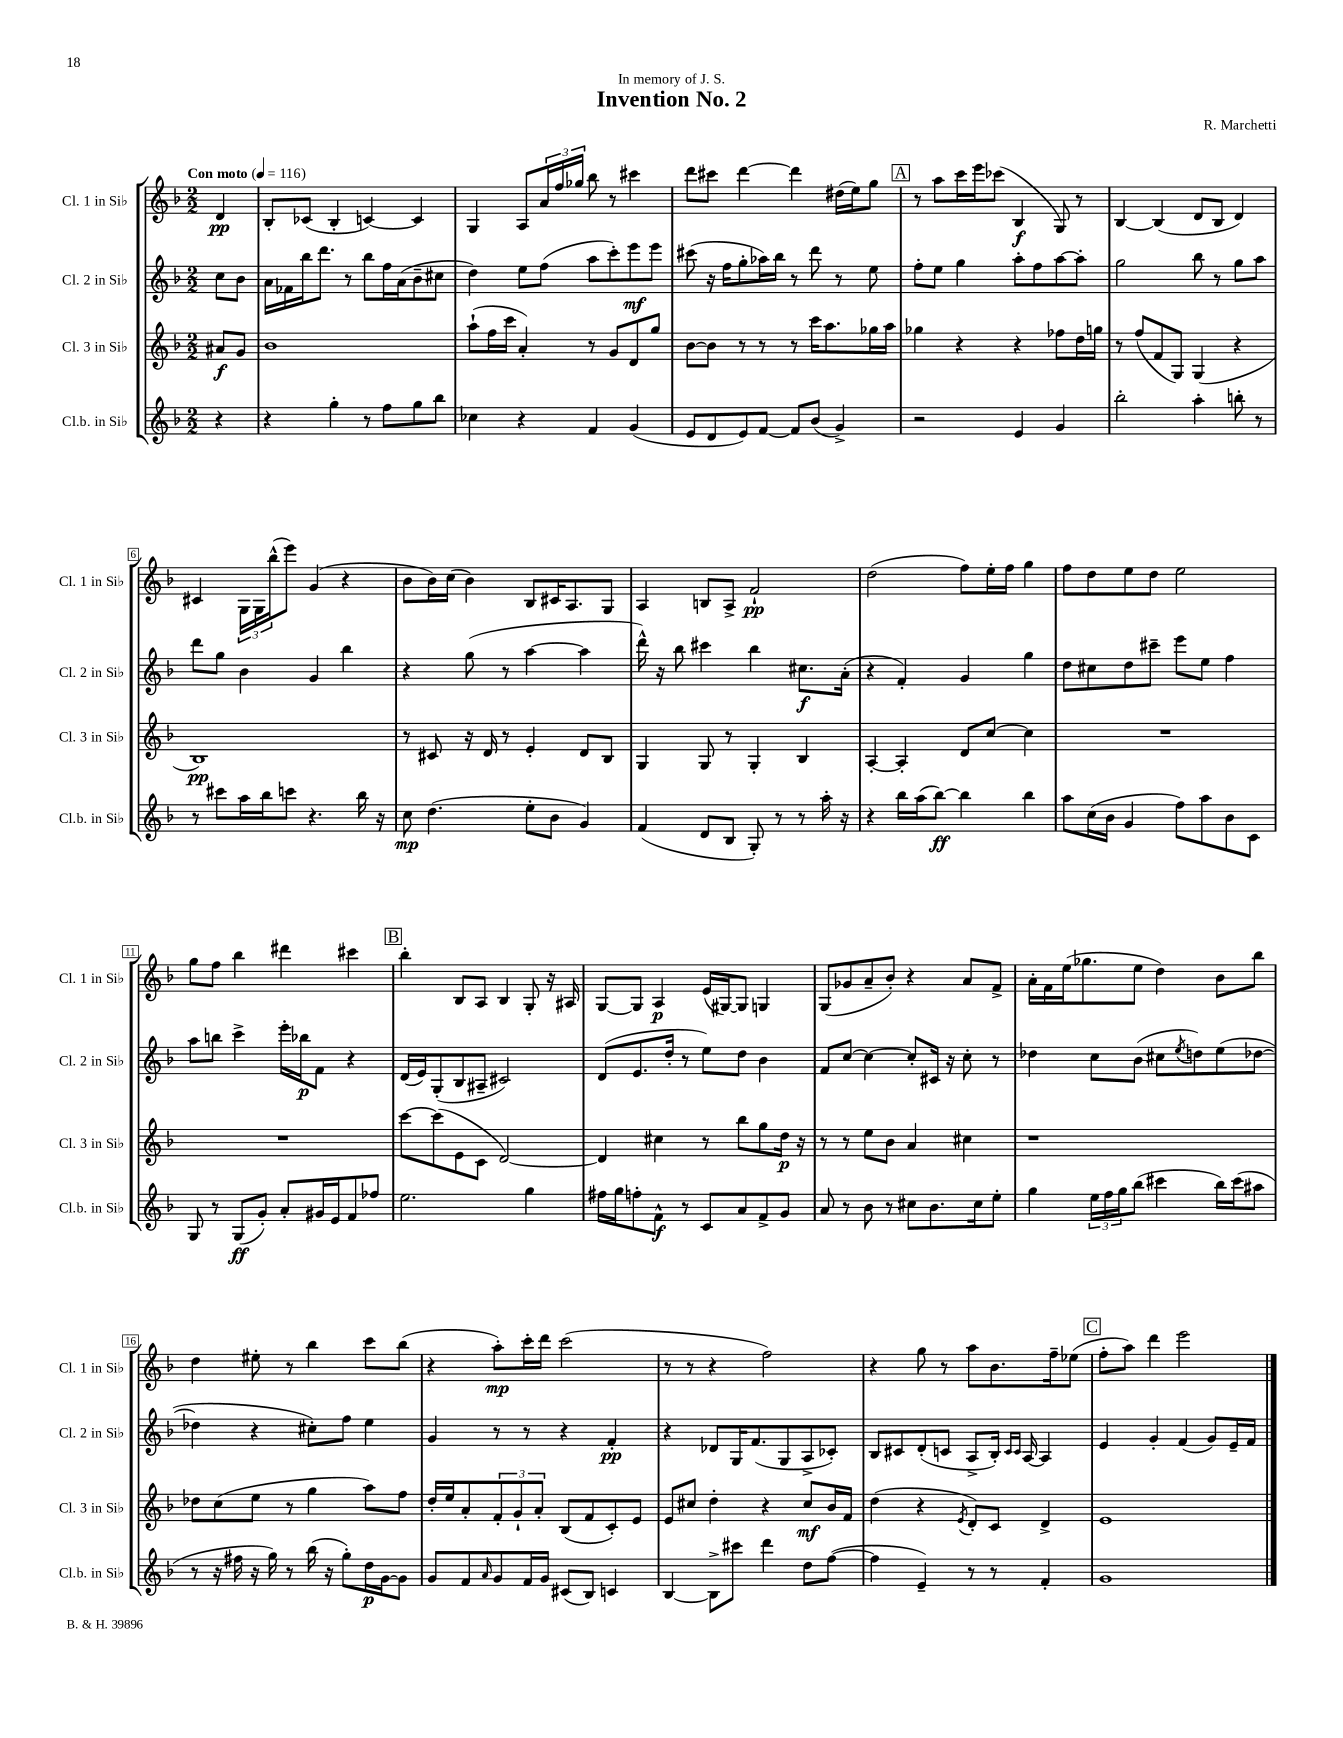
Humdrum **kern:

**kern	**dynam	**kern	**dynam	**kern	**dynam	**kern	**dynam
*part4	*part4	*part3	*part3	*part2	*part2	*part1	*part1
*staff4	*staff4	*staff3	*staff3	*staff2	*staff2	*staff1	*staff1
*I"Cl.b. in Si♭	*	*I"Cl. 3 in Si♭	*	*I"Cl. 2 in Si♭	*	*I"Cl. 1 in Si♭	*
*I'Cl.b. in Si♭	*	*I'Cl. 3 in Si♭	*	*I'Cl. 2 in Si♭	*	*I'Cl. 1 in Si♭	*
*clefG2	*	*clefG2	*	*clefG2	*	*clefG2	*
*k[b-]	*	*k[b-]	*	*k[b-]	*	*k[b-]	*
*M2/2	*	*M2/2	*	*M2/2	*	*M2/2	*
*MM116	*	*MM116	*	*MM116	*	*MM116	*
=	=	=	=	=	=	=	=
!	!	!	!	!	!	!LO:TX:a:B:t=Con moto	!
4r	.	8a#X/L	f	8cc\L	.	4d/	pp
.	.	8g/J	.	8b-\J	.	.	.
=1	=1	=1	=1	=1	=1	=1	=1
4r	.	1b-	.	16a\LL	.	8B-'/L	.
.	.	.	.	16f-X\	.	.	.
.	.	.	.	16bb-\J	.	(8c-X/J	.
.	.	.	.	8.ddd\J	.	.	.
4gg'\	.	.	.	.	.	4B-'/	.
.	.	.	.	8r	.	.	.
8r	.	.	.	8bb-\L	.	[4cn/)	.
8ff\L	.	.	.	16ff\L	.	.	.
.	.	.	.	(16a\J	.	.	.
8gg\	.	.	.	8b-~\	.	4c/]	.
8bb-\J	.	.	.	8cc#X\J	.	.	.
=2	=2	=2	=2	=2	=2	=2	=2
4cc-X\	.	(8aa`\L	.	4dd\)	.	4G/	.
.	.	16ff\L	.	.	.	.	.
.	.	16ccc\JJ	.	.	.	.	.
4r	.	4a'/)	.	8ee\L	.	8A/L	.
.	.	.	.	(8ff\J	.	24a/L	.
.	.	.	.	.	.	24ff/	.
.	.	.	.	.	.	24gg-X/JJ	.
4f/	.	8r	.	8aa\L	.	8bb-\	.
.	.	8g/L	.	8ccc'\)	.	8r	.
(4g/	.	8d/	.	8eee\	mf	4ccc#X\	.
.	.	8gg/J	.	8eee\J	.	.	.
=3	=3	=3	=3	=3	=3	=3	=3
8e/L	.	[8b-\L	.	(8ccc#X\	.	8ddd\L	.
8d/	.	8b-\J]	.	16r	.	8ccc#X\J	.
.	.	.	.	16ff\KL	.	.	.
8e/)	.	8r	.	8gg'\	.	[4ddd\	.
[8f/J	.	8r	.	16aa-X\L)	.	.	.
.	.	.	.	16bb-\JJ	.	.	.
8f/L]	.	8r	.	8r	.	4ddd\]	.
(8b-/J	.	16ccc\KL	.	8ddd\	.	.	.
.	.	8.aa\	.	.	.	.	.
4g^/)	.	.	.	8r	.	(16dd#X\LL	.
.	.	.	.	.	.	16ee\J)	.
.	.	16gg-X\L	.	8ee\	.	8gg\J	.
.	.	16aa\JJ	.	.	.	.	.
!!LO:REH:place=s1:t=A
=4	=4	=4	=4	=4	=4	=4	=4
2r	.	4gg-X\	.	8ff'\L	.	8r	.
.	.	.	.	8ee\J	.	8aa\L	.
.	.	4r	.	4gg\	.	16ccc\L	.
.	.	.	.	.	.	16eee\J	.
.	.	.	.	.	.	(8ccc-X\J	.
4e/	.	4r	.	8aa'\L	.	4B-/	f
.	.	.	.	8ff\	.	.	.
4g/	.	8ff-X\L	.	[8aa\	.	8G/)	.
.	.	16dd\L	.	8aa'\J]	.	8r	.
.	.	16ggn\JJ	.	.	.	.	.
=5	=5	=5	=5	=5	=5	=5	=5
2bb-'\	.	8r	.	2gg\	.	[4B-/	.
.	.	(8ff/L	.	.	.	.	.
.	.	8f/	.	.	.	(4B-/]	.
.	.	8G/J)	.	.	.	.	.
4aa'\	.	(4G/	.	8bb-\	.	8d/L	.
.	.	.	.	8r	.	8B-/J	.
8bbn'\	.	4r	.	8gg\L	.	4d/)	.
8r	.	.	.	8aa\J	.	.	.
!!LO:LB:g=z
=6	=6	=6	=6	=6	=6	=6	=6
8r	.	1B-)	pp	8ddd\L	.	4c#X/	.
8ccc#X\L	.	.	.	8gg\J	.	.	.
16aa\L	.	.	.	4b-\	.	24G\LL	.
.	.	.	.	.	.	24G\	.
16bb-\J	.	.	.	.	.	.	.
.	.	.	.	.	.	(24bb-^^\J	.
8cccn\J	.	.	.	.	.	8eee\J)	.
4.r	.	.	.	4g/	.	(4g/	.
.	.	.	.	4bb-\	.	4r	.
16bb-\	.	.	.	.	.	.	.
16r	.	.	.	.	.	.	.
=7	=7	=7	=7	=7	=7	=7	=7
8cc\	mp	8r	.	4r	.	8b-\L	.
(4.dd\	.	8c#X/	.	.	.	16b-\L)	.
.	.	.	.	.	.	(16cc\JJ	.
.	.	16r	.	(8gg\	.	4b-\)	.
.	.	16d/	.	.	.	.	.
.	.	8r	.	8r	.	.	.
8ee'\L	.	4e'/	.	[4aa\	.	8B-/L	.
8b-\J	.	.	.	.	.	16c#X/K	.
.	.	.	.	.	.	8.A/	.
4g/)	.	8d/L	.	4aa\]	.	.	.
.	.	8B-/J	.	.	.	8G/J	.
=8	=8	=8	=8	=8	=8	=8	=8
(4f/	.	4G/	.	16ddd^^\)	.	4A/	.
.	.	.	.	16r	.	.	.
.	.	.	.	8bb-\	.	.	.
8d/L	.	8G/	.	4ccc#X\	.	8Bn/L	.
8B-/J	.	8r	.	.	.	8A^/J	.
8G'/)	.	4G'/	.	4bb-\	.	2f`/	pp
8r	.	.	.	.	.	.	.
8r	.	4B-/	.	8.cc#X\L	f	.	.
16aa'\	.	.	.	.	.	.	.
16r	.	.	.	(16a'\Jk	.	.	.
=9	=9	=9	=9	=9	=9	=9	=9
4r	.	[4A'/	.	4r	.	(2dd\	.
16bb-\LL	.	4A'/]	.	4f'/)	.	.	.
(16aa\J	.	.	.	.	.	.	.
[8bb-\J)	ff	.	.	.	.	.	.
4bb-\]	.	8d/L	.	4g/	.	8ff\L)	.
.	.	[8cc/J	.	.	.	16ee'\L	.
.	.	.	.	.	.	16ff\JJ	.
4bb-\	.	4cc\]	.	4gg\	.	4gg\	.
=10	=10	=10	=10	=10	=10	=10	=10
8aa\L	.	1r	.	8dd\L	.	8ff\L	.
(16cc\L	.	.	.	8cc#X\	.	8dd\	.
16b-\JJ	.	.	.	.	.	.	.
4g/	.	.	.	8dd\	.	8ee\	.
.	.	.	.	8ccc#X~\J	.	8dd\J	.
8ff\L)	.	.	.	8eee\L	.	2ee\	.
8aa\	.	.	.	8ee\J	.	.	.
8b-\	.	.	.	4ff\	.	.	.
8c\J	.	.	.	.	.	.	.
!!LO:LB:g=z
=11	=11	=11	=11	=11	=11	=11	=11
8G/	.	1r	.	8aa\L	.	8gg\L	.
8r	.	.	.	8bbn\J	.	8ff\J	.
(8G/L	ff	.	.	4ccc^\	.	4bb-\	.
8g'/J)	.	.	.	.	.	.	.
8a'/L	.	.	.	16eee'\LL	.	4ddd#X\	.
.	.	.	.	16bb-X\J	p	.	.
16g#X/L	.	.	.	8f\J	.	.	.
16e/J	.	.	.	.	.	.	.
8f/	.	.	.	4r	.	4ccc#X\	.
8ff-X/J	.	.	.	.	.	.	.
!!LO:REH:place=s1:t=B
=12	=12	=12	=12	=12	=12	=12	=12
2.ee\	.	[8ccc\L	.	(16d/LL	.	4bb-'\	.
.	.	.	.	16e/J)	.	.	.
.	.	(8ccc\]	.	(8G'/	.	.	.
.	.	8e\	.	8B-/	.	8B-/L	.
.	.	8c\J	.	8A#X~/J	.	8A/J	.
.	.	[2d/)	.	2c#X/)	.	4B-/	.
4gg\	.	.	.	.	.	8G'/	.
.	.	.	.	.	.	16r	.
.	.	.	.	.	.	16A#X/	.
=13	=13	=13	=13	=13	=13	=13	=13
16ff#X\LL	.	4d/]	.	(8d/L	.	[8G/L	.
16gg\J	.	.	.	.	.	.	.
8ffn'\	.	.	.	8.e/	.	8G/J]	.
8f^^\J	f	4cc#X\	.	.	.	4A/	p
.	.	.	.	16dd'/Jk	.	.	.
8r	.	.	.	8r	.	.	.
8c/L	.	8r	.	8ee\L)	.	(16e/LL	.
.	.	.	.	.	.	[16G#X/J)	.
8a/	.	8bb-\L	.	8dd\J	.	8G#/J]	.
8f^/	.	8gg\	.	4b-\	.	4Gn/	.
8g/J	.	16dd\Jk	p	.	.	.	.
.	.	16r	.	.	.	.	.
=14	=14	=14	=14	=14	=14	=14	=14
8a/	.	8r	.	8f/L	.	(8G/L	.
8r	.	8r	.	[8cc/J	.	8g-X/	.
8b-\	.	8ee\L	.	4cc\_	.	8a~/	.
8r	.	8b-\J	.	.	.	8b-'/J)	.
8cc#X\L	.	4a/	.	8cc'/L]	.	4r	.
8.b-\	.	.	.	16c#X/Jk	.	.	.
.	.	.	.	16r	.	.	.
.	.	4cc#X\	.	8cc'\	.	8a/L	.
16cc#\k	.	.	.	.	.	.	.
8ee'\J	.	.	.	8r	.	8f^/J	.
=15	=15	=15	=15	=15	=15	=15	=15
4gg\	.	1r	.	4dd-X\	.	16a'\LL	.
.	.	.	.	.	.	16f\	.
.	.	.	.	.	.	(16ee\J	.
.	.	.	.	.	.	8.gg-X\	.
24ee\LL	.	.	.	8cc\L	.	.	.
24ff\	.	.	.	.	.	.	.
24gg\J	.	.	.	.	.	.	.
(8bb-\J	.	.	.	(8b-\J	.	8ee\J	.
4ccc#X\	.	.	.	8cc#X\L	.	4dd\)	.
.	.	.	.	8qee/	.	.	.
.	.	.	.	8ddn\)	.	.	.
16bb-\LL)	.	.	.	(8ee\	.	8b-\L	.
(16ccc#\J	.	.	.	.	.	.	.
8aa#X\J	.	.	.	[8dd-X\J	.	8bb-\J	.
!!LO:LB:g=z
=16	=16	=16	=16	=16	=16	=16	=16
8r	.	8dd-X\L	.	4dd-X\]	.	4dd\	.
16r	.	(8cc\	.	.	.	.	.
16ff#X\	.	.	.	.	.	.	.
16r	.	8ee\J	.	4r	.	8ee#X'\	.
16gg\)	.	.	.	.	.	.	.
8r	.	8r	.	.	.	8r	.
(16bb-\	.	4gg\	.	8cc#X'\L)	.	4bb-\	.
16r	.	.	.	.	.	.	.
8gg'\L)	.	.	.	8ff\J	.	.	.
16dd\L	p	8aa\L)	.	4ee\	.	8ccc\L	.
[16g\J	.	.	.	.	.	.	.
8g\J]	.	8ff\J	.	.	.	(8bb-\J	.
=17	=17	=17	=17	=17	=17	=17	=17
8g/L	.	16dd'/LL	.	4g/	.	4r	.
.	.	16ee/J	.	.	.	.	.
8f/	.	8a'/	.	.	.	.	.
16qqa/	.	.	.	.	.	.	.
8g/	.	12f'/	.	8r	.	8aa'\L)	mp
.	.	12g`/	.	.	.	.	.
16f/L	.	.	.	8r	.	16ccc'\L	.
.	.	12a'/J	.	.	.	.	.
16g/JJ	.	.	.	.	.	16ddd\JJ	.
(8c#X/L	.	(8B-/L	.	4r	.	(2ccc\	.
8B-/J)	.	8f/	.	.	.	.	.
4cn/	.	8c'/)	.	4f'/	pp	.	.
.	.	8e/J	.	.	.	.	.
=18	=18	=18	=18	=18	=18	=18	=18
[4B-/	.	8e/L	.	4r	.	8r	.
.	.	8cc#X/J	.	.	.	8r	.
8B-^\L]	.	4dd'\	.	8d-X/L	.	4r	.
8ccc#X\J	.	.	.	16G/K	.	.	.
.	.	.	.	(8.f/	.	.	.
4ddd\	.	4r	.	.	.	2ff\)	.
.	.	.	.	8G/	.	.	.
8dd\L	.	8cc#/L	mf	8A^/	.	.	.
([8ff\J	.	16b-/L	.	8c-X'/J)	.	.	.
.	.	16f/JJ	.	.	.	.	.
=19	=19	=19	=19	=19	=19	=19	=19
4ff\]	.	(4dd\	.	8B-/L	.	4r	.
.	.	.	.	8c#X/	.	.	.
4e~/)	.	4r	.	(8d'/	.	8gg\	.
.	.	.	.	8cn/J	.	8r	.
.	.	8qe/	.	.	.	.	.
8r	.	8d'/L)	.	8A^/L	.	8aa\L	.
8r	.	8c/J	.	16B-'/Jk)	.	8.b-\	.
.	.	.	.	16qqc/LL	.	.	.
.	.	.	.	16qqc/JJ	.	.	.
.	.	.	.	[16A/	.	.	.
4f'/	.	4d^/	.	4A/]	.	.	.
.	.	.	.	.	.	16ff~\k	.
.	.	.	.	.	.	(8ee-X\J	.
!!LO:REH:place=s1:t=C
=20	=20	=20	=20	=20	=20	=20	=20
1g	.	1e	.	4e/	.	8ff'\L	.
.	.	.	.	.	.	8aa\J)	.
.	.	.	.	4g'/	.	4ddd\	.
.	.	.	.	(4f/	.	2eee\	.
.	.	.	.	8g/L)	.	.	.
.	.	.	.	16e~/L	.	.	.
.	.	.	.	16f/JJ	.	.	.
==	==	==	==	==	==	==	==
*-	*-	*-	*-	*-	*-	*-	*-
